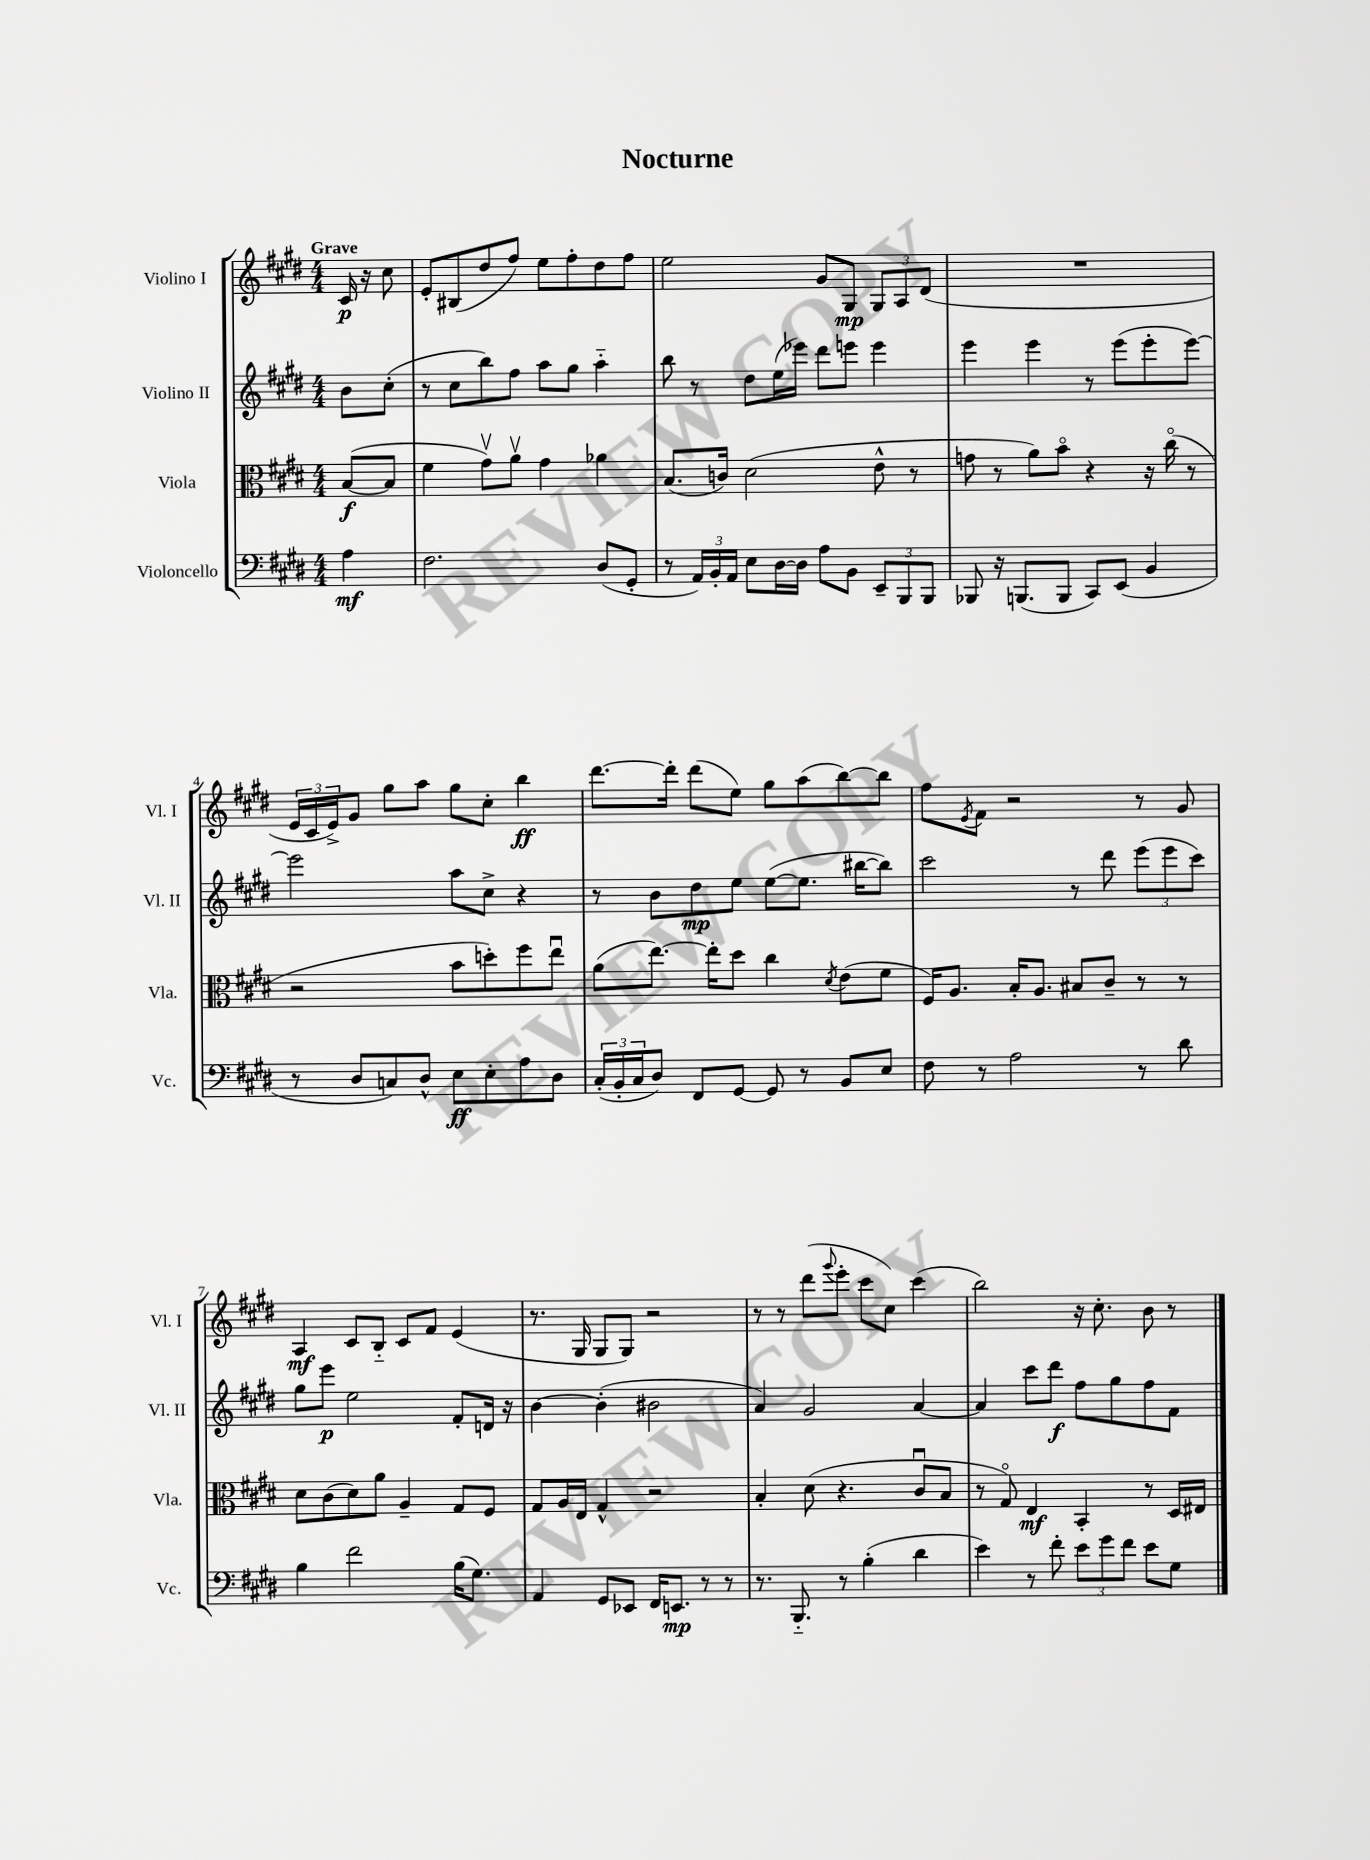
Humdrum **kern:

**kern	**kern	**kern	**kern
*staff4	*staff3	*staff2	*staff1
*clefF4	*clefC3	*clefG2	*clefG2
*k[f#c#g#d#]	*k[f#c#g#d#]	*k[f#c#g#d#]	*k[f#c#g#d#]
*M4/4	*M4/4	*M4/4	*M4/4
4A	([8B	8b	16c#
.	.	.	16r
.	8B]	(8cc#'	8cc#
=	=	=	=
2.F#	4f#	8r	8e'
.	.	8cc#	(8B#
.	8g#v)	8bb)	8dd#
.	8av	8ff#	8ff#)
.	4g#	8aa	8ee
.	.	8gg#	8ff#'
(8D#	4a-	4aa'~	8dd#
8GG#'	.	.	8ff#
=	=	=	=
8r	(8.B	8bb	2ee
24AA)	.	8r	.
24BB'	.	.	.
.	16c)	.	.
24AA	.	.	.
8E	(2d#	8dd#	.
[16D#	.	(16ee	.
16D#]	.	16eee-)	.
8A	.	8ddd#	8g#
8BB	.	8eee	8G#
12EE~	8e^^	4eee	12G#
12BBB	.	.	12A
.	8r	.	.
12BBB	.	.	(12d#
=	=	=	=
8BBB-	8g	4eee	1r
16r	8r	.	.
(8.BBB	.	.	.
.	8a)	4eee	.
8BBB	8bo	.	.
8CC#)	4r	8r	.
(8EE	.	(8eee	.
4BB	16r	8eee'	.
.	(16cc#o	.	.
.	8r	[8eee)	.
=	=	=	=
8r	2r	2eee]	24e
.	.	.	24c#
.	.	.	24e^)
8D#	.	.	8g#
8C)	.	.	8gg#
8D#^^	.	.	8aa
8E	8b	8aa	8gg#
8E'	8dd')	8cc#^	8cc#'
8A	8ff#	4r	4bb
8D#	8eeu	.	.
=	=	=	=
(24C#'	(8a	8r	[8.ddd#
24BB'	.	.	.
24C#	.	.	.
8D#)	[8.ee)	8b	.
.	.	.	16ddd#']
8FF#	.	8dd#	(8ddd#
.	16ee']	.	.
[8GG#	8dd#	8ee	8ee)
8GG#]	4cc#	([8ee	8gg#
8r	.	8.ee]	(8aa
.	8qd#	.	.
8BB	(8e	.	[8bb)
.	.	[16bb#	.
8E	8f#	8bb#])	8bb]
=	=	=	=
8F#	16F#)	2ccc#	8ff#
.	8.A	.	.
.	.	.	8qe
8r	.	.	8f#
2A	16B'	.	2r
.	8.A	.	.
.	8B#	8r	.
.	8c#~	8ddd#	.
8r	8r	(12eee	8r
.	.	12eee	.
8d#	8r	.	8g#
.	.	12ccc#)	.
=	=	=	=
4B	8d#	8gg#	4A
.	(8c#	8eee	.
2f#	8d#)	2ee	8c#
.	8a	.	8B'~
.	4A~	.	8c#
.	.	.	8f#
(16B	8G#	8f#'	(4e
8.G#)	.	.	.
.	8F#	16d	.
.	.	16r	.
=	=	=	=
4AA	8G#	[4b	8.r
.	16A	.	.
.	16E	.	16G#
8GG#	4G#^^	(4b']	8G#
8EE-	.	.	8G#)
16FF#	2r	2b#	2r
8.EE	.	.	.
8r	.	.	.
8r	.	.	.
=	=	=	=
8.r	4B'	4a)	8r
.	.	.	8r
8.BBB'~	.	.	.
.	(8d#	2g#	(8ddd#
.	.	.	8qqggg#
8r	4.r	.	8eee'
(4B'	.	.	8ccc#
.	.	.	8cc#)
4d#	8c#u	[4a	(4ccc#
.	8B	.	.
=	=	=	=
4e)	8r	4a]	2bb)
.	8G#o)	.	.
8r	4E	8ccc#	.
8f#'	.	8ddd#	.
12e	4BB'	8ff#	16r
.	.	.	8.cc#'
12g#	.	.	.
.	.	8gg#	.
12f#	.	.	.
8e	8r	8ff#	8b
8G#	16D#	8f#	8r
.	16E#	.	.
==	==	==	==
*-	*-	*-	*-
